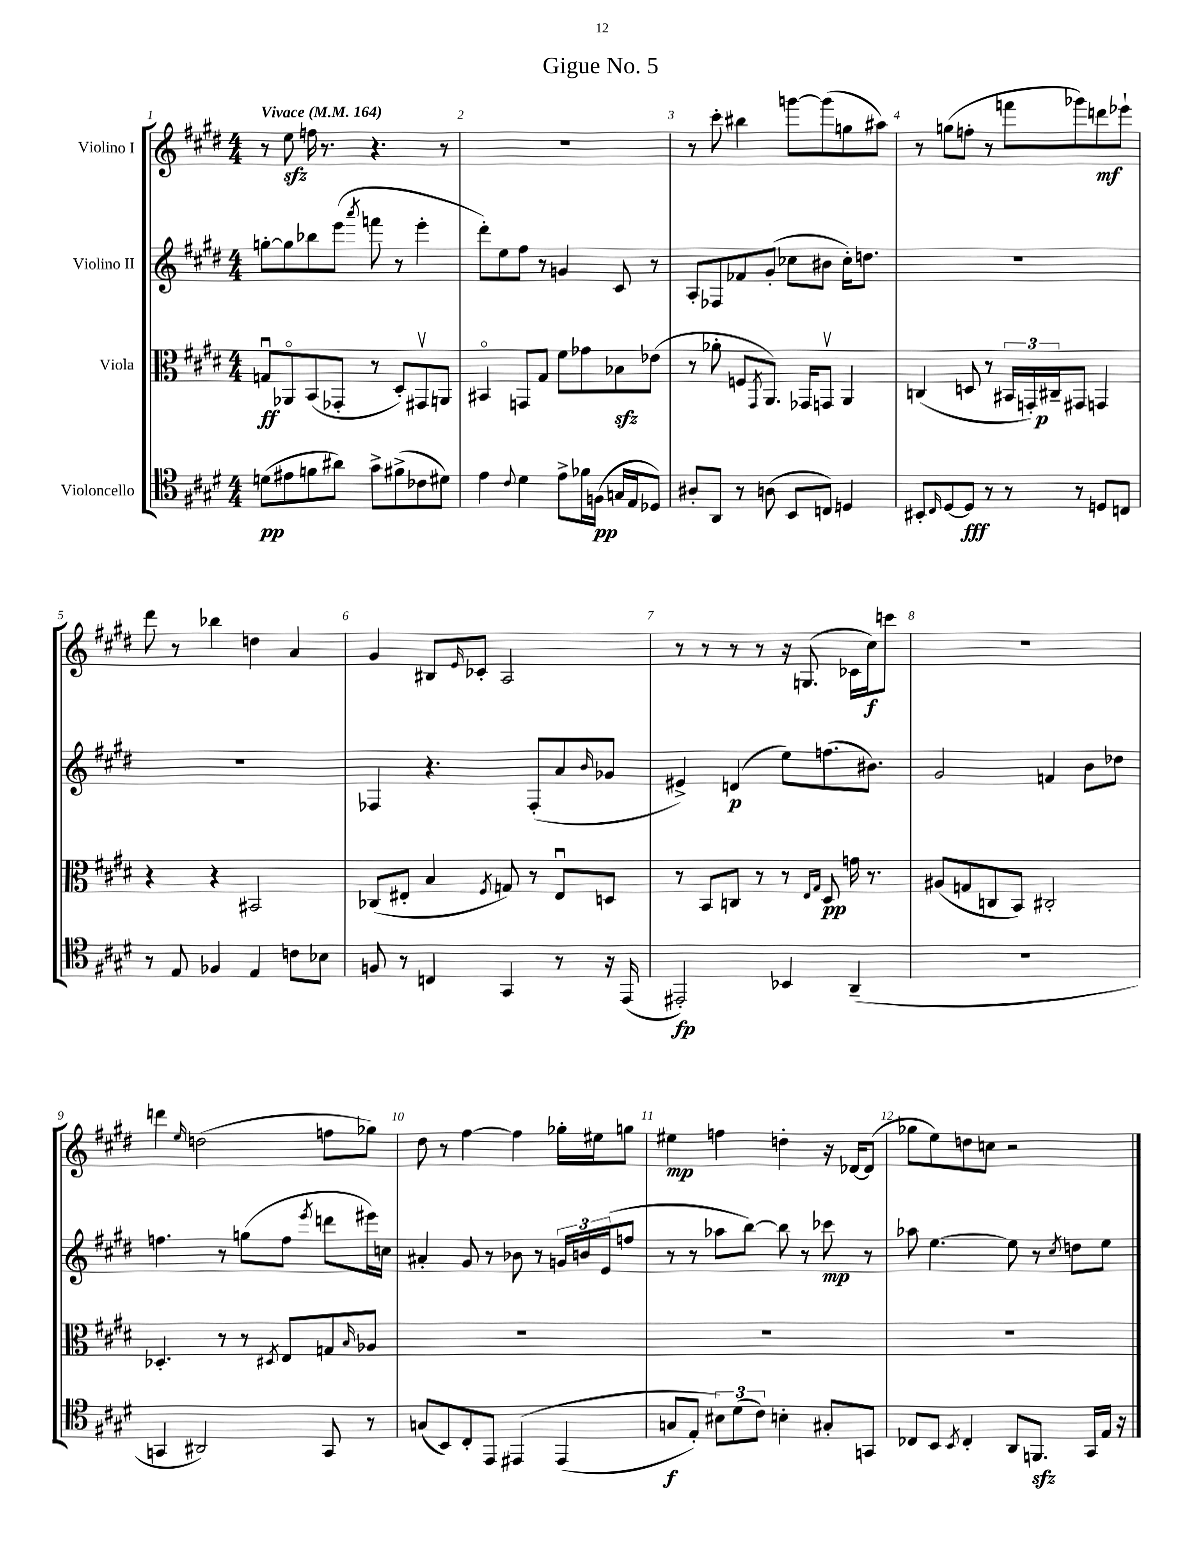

**kern	**dynam	**kern	**dynam	**kern	**dynam	**kern	**dynam
*part4	*part4	*part3	*part3	*part2	*part2	*part1	*part1
*staff4	*staff4	*staff3	*staff3	*staff2	*staff2	*staff1	*staff1
*I"Violoncello	*	*I"Viola	*	*I"Violino II	*	*I"Violino I	*
*clefC4	*	*clefC3	*	*clefG2	*	*clefG2	*
*k[f#c#g#d#]	*	*k[f#c#g#d#]	*	*k[f#c#g#d#]	*	*k[f#c#g#d#]	*
*M4/4	*	*M4/4	*	*M4/4	*	*M4/4	*
*MM164	*	*MM164	*	*MM164	*	*MM164	*
=1	=1	=1	=1	=1	=1	=1	=1
!	!	!	!	!	!	!LO:TX:a:B:t=Vivace	!
(8dn\L	pp	8Gnu/L	ff	[8ggn'\L	.	8r	.
8e#X\	.	8AA-X/	.	8gg\]	.	8eezz\	.
8fn\	.	(8BB/	.	8bb-X\	.	16ffn\	.
.	.	.	.	.	.	8.r	.
8a#X\J)	.	8GG-X'/J	.	(8eee\J	.	.	.
.	.	.	.	8qaaa/	.	.	.
8g#^\L	.	8r	.	8fffn\	.	4.r	.
(8f#X^\	.	8D#'/L)	.	8r	.	.	.
8c-X\	.	8GG#Xv/	.	4eee'\	.	.	.
8d#X\J)	.	8AAn/J	.	.	.	8r	.
=2	=2	=2	=2	=2	=2	=2	=2
4e\	.	4BB#X/	.	8ddd#'\L)	.	1r	.
.	.	.	.	8ee\	.	.	.
8qqc#/	.	.	.	.	.	.	.
4d#\	.	8GGn/L	.	8ff#\J	.	.	.
.	.	8G#/J	.	8r	.	.	.
8e^\L	.	8f#\L	.	4gn/	.	.	.
16f-X\L	.	8g-X\	.	.	.	.	.
(16Fn\JJ	pp	.	.	.	.	.	.
16Gn/LL	.	8B-Xzz\	.	8c#/	.	.	.
16E/J	.	.	.	.	.	.	.
8D-X/J)	.	(8e-X\J	.	8r	.	.	.
=3	=3	=3	=3	=3	=3	=3	=3
8A#X'/L	.	8r	.	8A'/L	.	8r	.
8AA/J	.	8a-X'\	.	8F-X/	.	8ccc#'\	.
8r	.	8Fn/L	.	8f-X/	.	4bb#X\	.
.	.	8qGG#/	.	.	.	.	.
(8An\	.	8.AA/J)	.	(8g#'/J	.	.	.
8BB/L	.	.	.	8cc-X\L	.	[8gggn\L	.
.	.	16GG-X/KL	.	.	.	.	.
8Cn/J)	.	8GGnv/J	.	8b#X\J	.	(8ggg\]	.
4Dn/	.	4AA/	.	16cc-'\KL)	.	8ggn\	.
.	.	.	.	8.ddn\J	.	.	.
.	.	.	.	.	.	8aa#X\J)	.
=4	=4	=4	=4	=4	=4	=4	=4
8BB#X'/L	.	(4Cn/	.	1r	.	8r	.
16qqC#/	.	.	.	.	.	.	.
[8D#/	.	.	.	.	.	(8ggn\L	.
8D#/J]	fff	8Dn/	.	.	.	8ffn'\J	.
8r	.	8r	.	.	.	8r	.
8r	.	24BB#X/LL	.	.	.	8fffn\L	.
.	.	24GGn'/)	.	.	.	.	.
.	.	24C#X~/J	p	.	.	.	.
8r	.	8GG#X/J	.	.	.	8ggg-X\)	.
8Dn/L	.	4GGn/	.	.	.	8dddn\	mf
8Cn/J	.	.	.	.	.	8eee-X`\J	.
!!LO:LB:g=z
=5	=5	=5	=5	=5	=5	=5	=5
8r	.	4r	.	1r	.	8ddd#\	.
8E/	.	.	.	.	.	8r	.
4F-X/	.	4r	.	.	.	4bb-X\	.
4E/	.	2BB#X/	.	.	.	4ddn\	.
8cn\L	.	.	.	.	.	4a/	.
8B-X\J	.	.	.	.	.	.	.
=6	=6	=6	=6	=6	=6	=6	=6
8Fn/	.	(8C-X/L	.	4F-X/	.	4g#/	.
8r	.	8E#X'/J	.	.	.	.	.
4Cn/	.	4B/	.	4.r	.	8B#X/L	.
.	.	.	.	.	.	16qqe/	.
.	.	.	.	.	.	8c-X'/J	.
.	.	8qF#/	.	.	.	.	.
4GG#/	.	8Gn/)	.	.	.	2A/	.
.	.	8r	.	(8F-'/L	.	.	.
8r	.	8E#u/L	.	8a/	.	.	.
.	.	.	.	16qqb/	.	.	.
16r	.	8Dn/J	.	8g-X/J	.	.	.
(16EE/	.	.	.	.	.	.	.
=7	=7	=7	=7	=7	=7	=7	=7
2EE#X'/)	fp	8r	.	4e#X^/)	.	8r	.
.	.	8BB/L	.	.	.	8r	.
.	.	8Cn/J	.	(4dn/	p	8r	.
.	.	8r	.	.	.	8r	.
4BB-X/	.	8r	.	8ee\L)	.	16r	.
.	.	.	.	.	.	(8.Gn/	.
.	.	16qqE/LL	.	.	.	.	.
.	.	16qqG#/JJ	.	.	.	.	.
.	.	8D#/	pp	(8.ffn\	.	.	.
(4AA~/	.	16gn\	.	.	.	16c-X\LL	.
.	.	8.r	.	8.b#X\J)	.	16cc#\J)	f
.	.	.	.	.	.	8cccn\J	.
=8	=8	=8	=8	=8	=8	=8	=8
1r	.	(8A#X/L	.	2g#/	.	1r	.
.	.	8Gn/	.	.	.	.	.
.	.	8Cn/	.	.	.	.	.
.	.	8BB/J)	.	.	.	.	.
.	.	2C#X'/	.	4fn/	.	.	.
.	.	.	.	8b\L	.	.	.
.	.	.	.	8dd-X\J	.	.	.
!!LO:LB:g=z
=9	=9	=9	=9	=9	=9	=9	=9
4GGn/	.	4.D-X'/	.	4.ffn\	.	4dddn\	.
.	.	.	.	.	.	16qqee/	.
2AA#X/)	.	.	.	.	.	(2ddn\	.
.	.	8r	.	8r	.	.	.
.	.	8r	.	(8ggn\L	.	.	.
.	.	8qD#X/	.	.	.	.	.
.	.	8E/L	.	8ff\J	.	.	.
.	.	.	.	8qeee/	.	.	.
8GG/	.	8Gn/	.	8dddn\L	.	8ffn\L	.
.	.	16qqB/	.	.	.	.	.
8r	.	8A-X/J	.	16eee#X\L)	.	8gg-X\J)	.
.	.	.	.	16ccn\JJ	.	.	.
=10	=10	=10	=10	=10	=10	=10	=10
(8Gn/L	.	1r	.	4a#X'/	.	8dd#\	.
8BB/)	.	.	.	.	.	8r	.
8C#'/	.	.	.	8g#/	.	[4ff#\	.
8EE/J	.	.	.	8r	.	.	.
(4EE#X/	.	.	.	8b-X\	.	4ff#\]	.
.	.	.	.	8r	.	.	.
(4EE#/	.	.	.	24gn/LL	.	16gg-X'\LL	.
.	.	.	.	24bn/	.	.	.
.	.	.	.	.	.	16ee#X\J	.
.	.	.	.	(24e/J	.	.	.
.	.	.	.	8ffn/J	.	8ggn\J	.
=11	=11	=11	=11	=11	=11	=11	=11
8Gn/L	f	1r	.	8r	.	4ee#X\	mp
8E'/J)	.	.	.	8r	.	.	.
12B#X\L)	.	.	.	8aa-X\L	.	4ffn\	.
(12d#\	.	.	.	.	.	.	.
.	.	.	.	[8bb\J)	.	.	.
12c#\J)	.	.	.	.	.	.	.
4Bn'\	.	.	.	8bb\]	.	4ddn'\	.
.	.	.	.	8r	.	.	.
8G#X'/L	.	.	.	8ccc-X\	mp	16r	.
.	.	.	.	.	.	[16d-X/KL	.
8GGn/J	.	.	.	8r	.	(8d-/J]	.
=12	=12	=12	=12	=12	=12	=12	=12
8C-X/L	.	1r	.	8aa-X\	.	8gg-X\L	.
8BB/J	.	.	.	[4.ee\	.	8ee\)	.
8qBB/	.	.	.	.	.	.	.
4C-'/	.	.	.	.	.	8ddn\	.
.	.	.	.	.	.	8ccn\J	.
8AA/L	.	.	.	8ee\]	.	2r	.
8.FFnzz/J	.	.	.	8r	.	.	.
.	.	.	.	8qcc#/	.	.	.
.	.	.	.	8ddn\L	.	.	.
16GG#/LL	.	.	.	.	.	.	.
16E/JJ	.	.	.	8ee\J	.	.	.
16r	.	.	.	.	.	.	.
==	==	==	==	==	==	==	==
*-	*-	*-	*-	*-	*-	*-	*-
